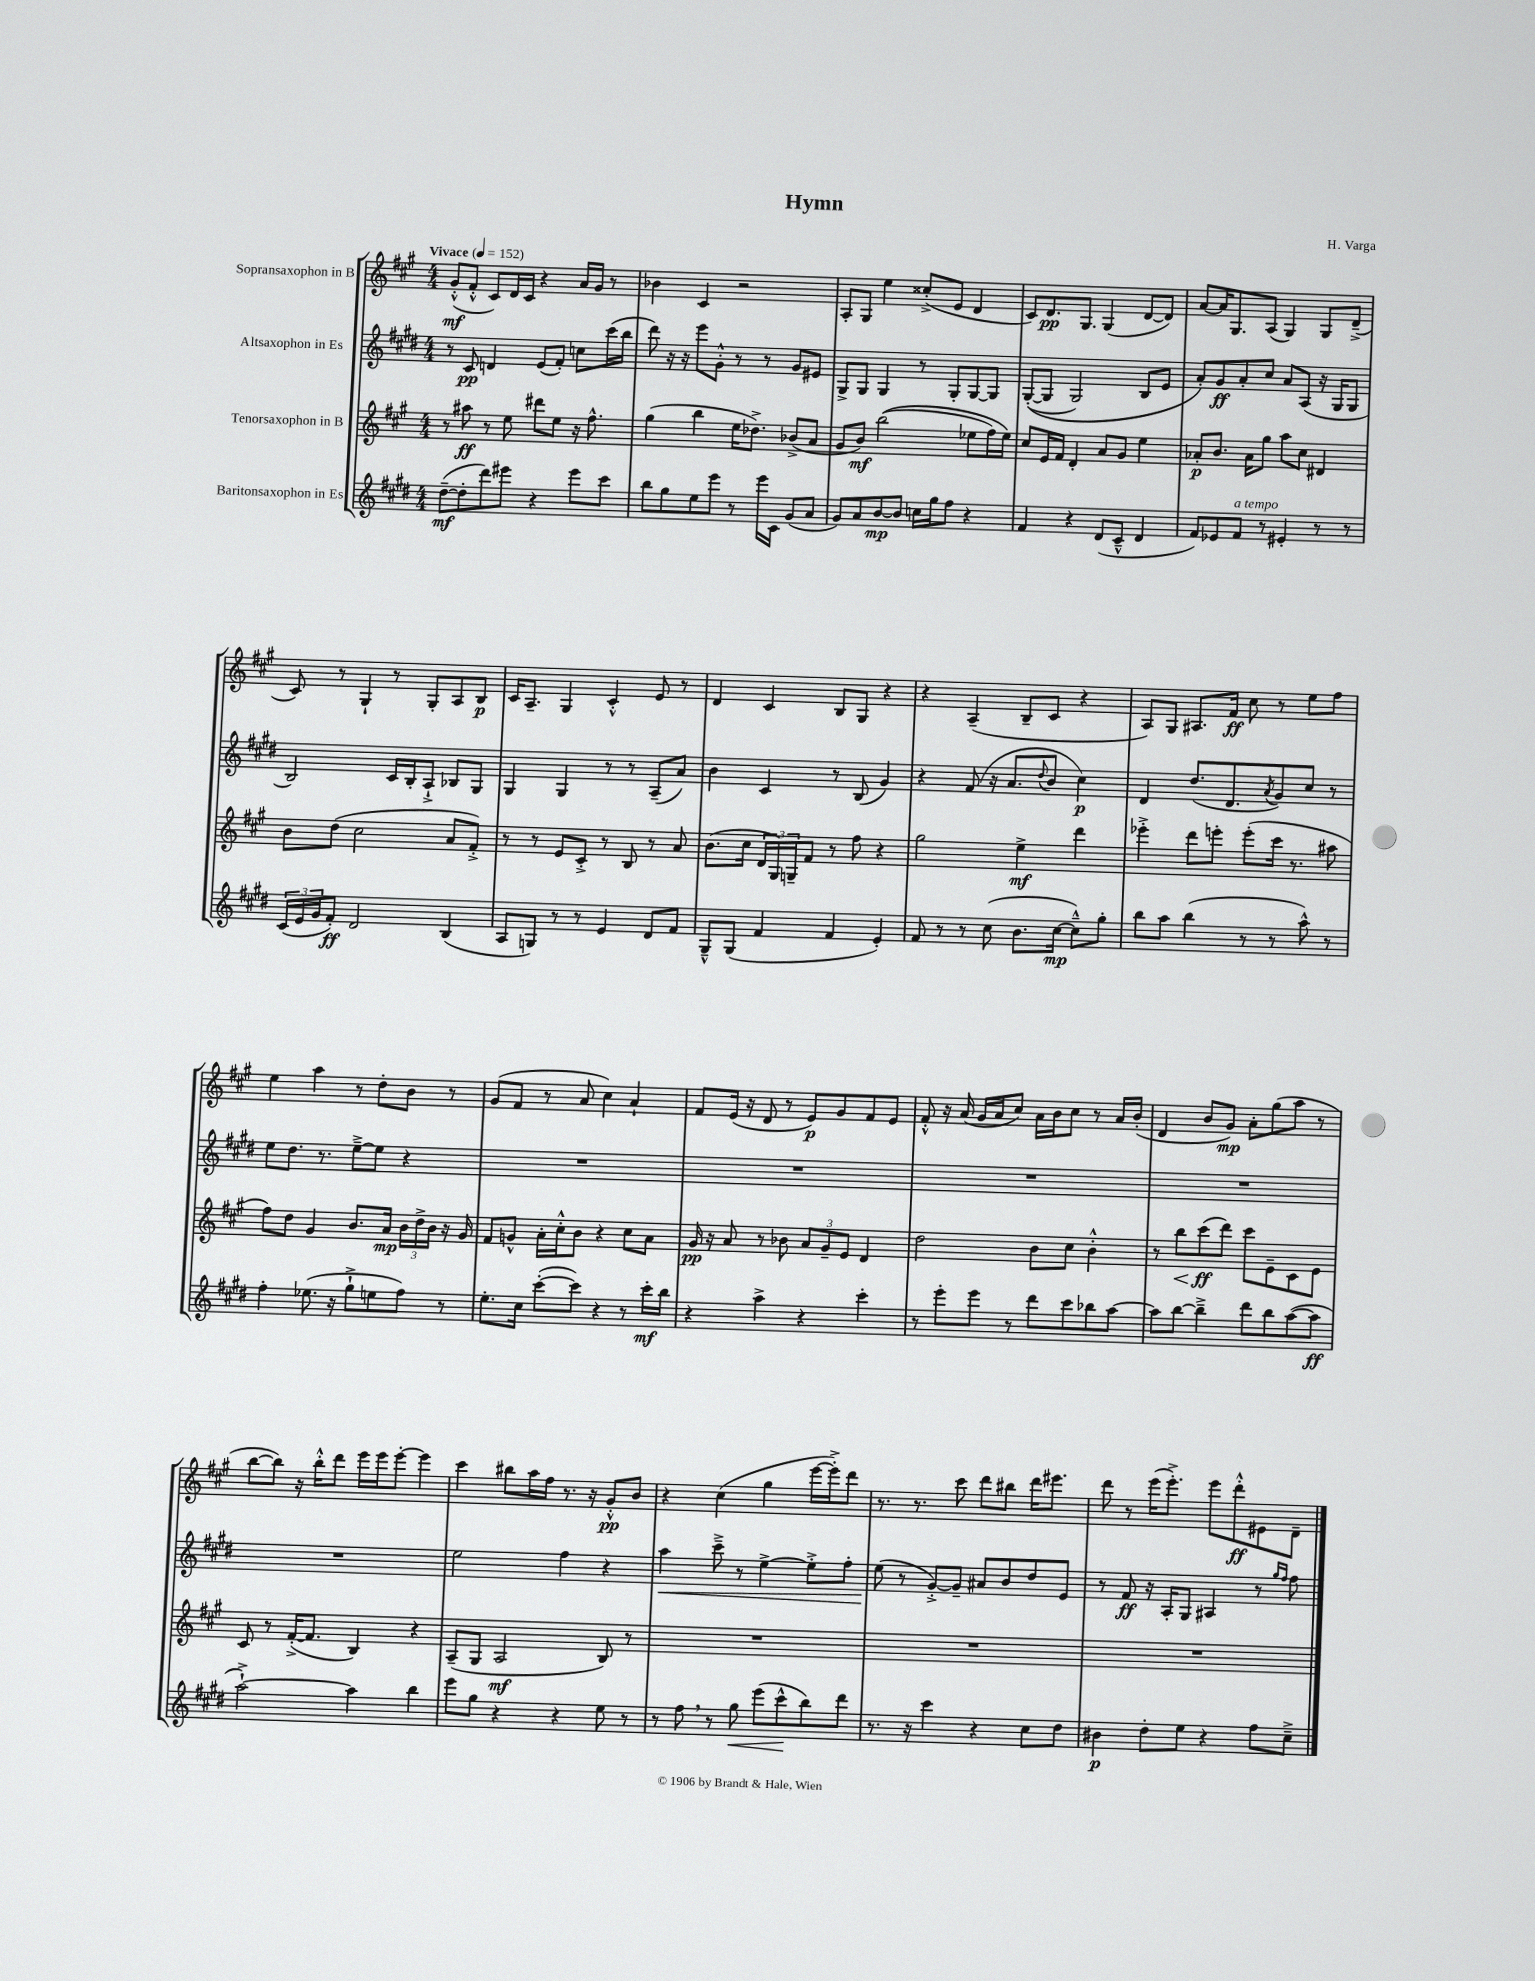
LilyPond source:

\header { title = "Hymn" composer = "H. Varga" }
<<
\new StaffGroup <<
\new Staff = "s0" \with { instrumentName = "Sopransaxophon in B" } {
    \clef treble \key a \major \numericTimeSignature \time 4/4 \tempo "Vivace" 4 = 152
    gis'8-.-^\mf( fis'8-.-^ cis'8) d'16 cis'16 r4 a'16 gis'16 r8 |
    bes'4 cis'4 r2 |
    a8-. gis8 e''4 cisis''8-.->( e'8 d'4 |
    cis'8) d'8.\pp gis8. gis4( d'8~ d'8) |
    a'8~ a'16 gis8. a8( gis4) gis8 d'8--->( |
    cis'8) r8 gis4-! r8 gis8-. a8 b8\p |
    cis'16 a8.-- gis4 cis'4-.-^ e'8 r8 |
    d'4 cis'4 b8 gis8 r4 |
    r4 a4--( b8-- cis'8 r4 |
    a8) gis8 ais8. fis'16\ff cis''8 r8 e''8 fis''8 |
    e''4 a''4 r8 d''8-. b'8 r8 |
    gis'8( fis'8 r8 a'8 cis''4) a'4-! |
    fis'8 e'16( r16 d'8 r8 e'8\p) gis'8 fis'8 e'8 |
    fis'8-.-^ r16 a'16( gis'16 a'16 cis''8) a'16 b'16 cis''8 r8 a'16 b'16-.( |
    d'4 b'8 gis'8\mp) a'8-. gis''8( a''8 r8 |
    b''8~ b''8) r16 b''16-.-^ d'''8 e'''16 e'''16 e'''8~-. e'''4 |
    cis'''4 bis''8 a''16 fis''16 r8. r16 gis'8-.-^\pp b'8 |
    r4 cis''4( gis''4 e'''16~ e'''16-.->) d'''8 |
    r8. r8. cis'''8 d'''8 bis''8 d'''16 eis'''8. |
    d'''8 r8 e'''16( e'''8.-.->) e'''8 d'''8-.-^\ff eis'8 d'8-- \bar "|." |
}
\new Staff = "s1" \with { instrumentName = "Altsaxophon in Es" } {
    \clef treble \key e \major \numericTimeSignature \time 4/4
    r8 cis'8\pp d'4 e'8( fis'8-.) c''8 cis'''16( b''16 |
    dis'''8) r16 r16 e'''8 gis'8-.-^ r8 r8 gis'8 eis'8 |
    gis8-> gis8 gis4 r8 gis8-. gis8~ gis8 |
    gis8~-.(\( gis8 gis2) b8 e'8 |
    a'8-.\) gis'8\ff a'8-. cis''8 a'8 a8( r16 gis16 gis8 |
    b2) cis'16 b16-. a8-!-> bes8 gis8 |
    gis4 gis4 r8 r8 a8--( a'8) |
    b'4 cis'4 r8 b8( gis'4) |
    r4 fis'8( r16 a'8. \appoggiatura { dis''8 } b'8 cis''4\p) |
    dis'4 dis''8.( dis'8. \acciaccatura { a'8 } gis'8) cis''8 r8 |
    e''8 dis''8. r8. e''8~---> e''8 r4 |
    R1 |
    R1 |
    R1 |
    R1 |
    R1 |
    e''2 fis''4 r4 |
    a''4\< cis'''8---> r8 e''4~-> e''8-.-> fis''8-. |
    e''8\!( r8 gis'8~-.->) gis'8-- ais'8 b'8 dis''8 e'8 |
    r8 fis'8\ff r16 a16-. gis8 ais4 r8 \grace { gis''16 fis''16 } fis''8 \bar "|." |
}
\new Staff = "s2" \with { instrumentName = "Tenorsaxophon in B" } {
    \clef treble \key a \major \numericTimeSignature \time 4/4
    r8 ais''8\ff r8 e''8 dis'''8 e''8 r16 fis''8.-^ |
    gis''4( b''4 e''16 des''8.->) bes'8->( a'8 |
    gis'8 b'8\mf) b''2(\( ees''8 fis''16) ees''16\) |
    cis''8 e'16 fis'16 d'4-. a'8 gis'8 e''4 |
    aes'8-.\p b'8. aes'16 gis''8 a''8 cis''8 dis'4 |
    b'8 d''8( cis''2 a'8 fis'8-.->) |
    r8 r8 e'8 cis'8-.-> r8 b8 r8 a'8 |
    b'8.( cis''16 \tuplet 3/2 { d'16 gis16) g16-- } fis'8 r8 fis''8 r4 |
    gis''2 e''4->\mf d'''4 |
    ees'''4-.-> d'''8 e'''8-. e'''8-.( cis'''16 r8. ais''8 |
    fis''8) d''8 gis'4 b'8. a'16\mp \tuplet 3/2 { b'16 d''16-> b'16 } r16 gis'16 |
    fis'8 g'8-^ a'16-. cis''16-.-^ b'8 r4 cis''8 a'8 |
    gis'16\pp r16 a'8 r8 bes'8 \tuplet 3/2 { a'8 gis'8-- e'8 } d'4 |
    d''2 b'8 cis''8 b'4-.-^ |
    r8 b''8\< cis'''8\ff\!( d'''8) cis'''8 e'8-- cis'8 e'8 |
    cis'8 r8 fis'16~-.->( fis'8. b4) r4 |
    a8--( gis8 a2\mf b8) r8 |
    R1 |
    R1 |
    R1 \bar "|." |
}
\new Staff = "s3" \with { instrumentName = "Baritonsaxophon in Es" } {
    \clef treble \key e \major \numericTimeSignature \time 4/4
    dis''8~--\mf( dis''8-. dis'''8) eis'''8 r4 eis'''8 cis'''8 |
    b''8 gis''8 e''8 e'''8 r8 e'''16 cis'16 gis'8( a'8 |
    gis'8) a'8 b'8~\mp b'8 c''16 gis''16 fis''8 r4 |
    fis'4 r4 dis'8( cis'8---^ dis'4 |
    fis'8) ees'8 fis'8^\markup { \italic "a tempo" } r8 eis'4-. r8 r8 |
    \tuplet 3/2 { cis'16( e'16 gis'16 } fis'8-.\ff) dis'2 b4( |
    a8 g8) r8 r8 e'4 dis'8 fis'8 |
    gis8---^ gis8( fis'4 fis'4 e'4-.) |
    fis'8 r8 r8 cis''8( b'8. cis''16~\mp cis''8---^) gis''8-. |
    b''8 a''8 b''4( r8 r8 a''8-^) r8 |
    fis''4-. ees''8.( r16 gis''8-!-> e''8 fis''8) r8 |
    e''8.-. cis''16 cis'''8~-.( cis'''8) r4 r8 cis'''16-.\mf b''16 |
    r4 a''4-> r4 cis'''4-. |
    r8 e'''8-. e'''8 r8 dis'''8 cis'''8 bes''8 a''8~ |
    a''8 b''8~ b''4---> dis'''8 b''8 a''8~( a''8\ff |
    a''2~-!->) a''4 b''4 |
    e'''8 gis''8 r4 r4 e''8 r8 |
    r8 fis''8 \breathe r8 gis''8\< e'''8( cis'''8-^\! b''8) dis'''8 |
    r8. r16 cis'''4 r4 cis''8 dis''8 |
    bis'4\p dis''8-. e''8 r4 fis''8 cis''8---> \bar "|." |
}
>>
>>
\layout { \context { \Score \remove "Bar_number_engraver" } }
